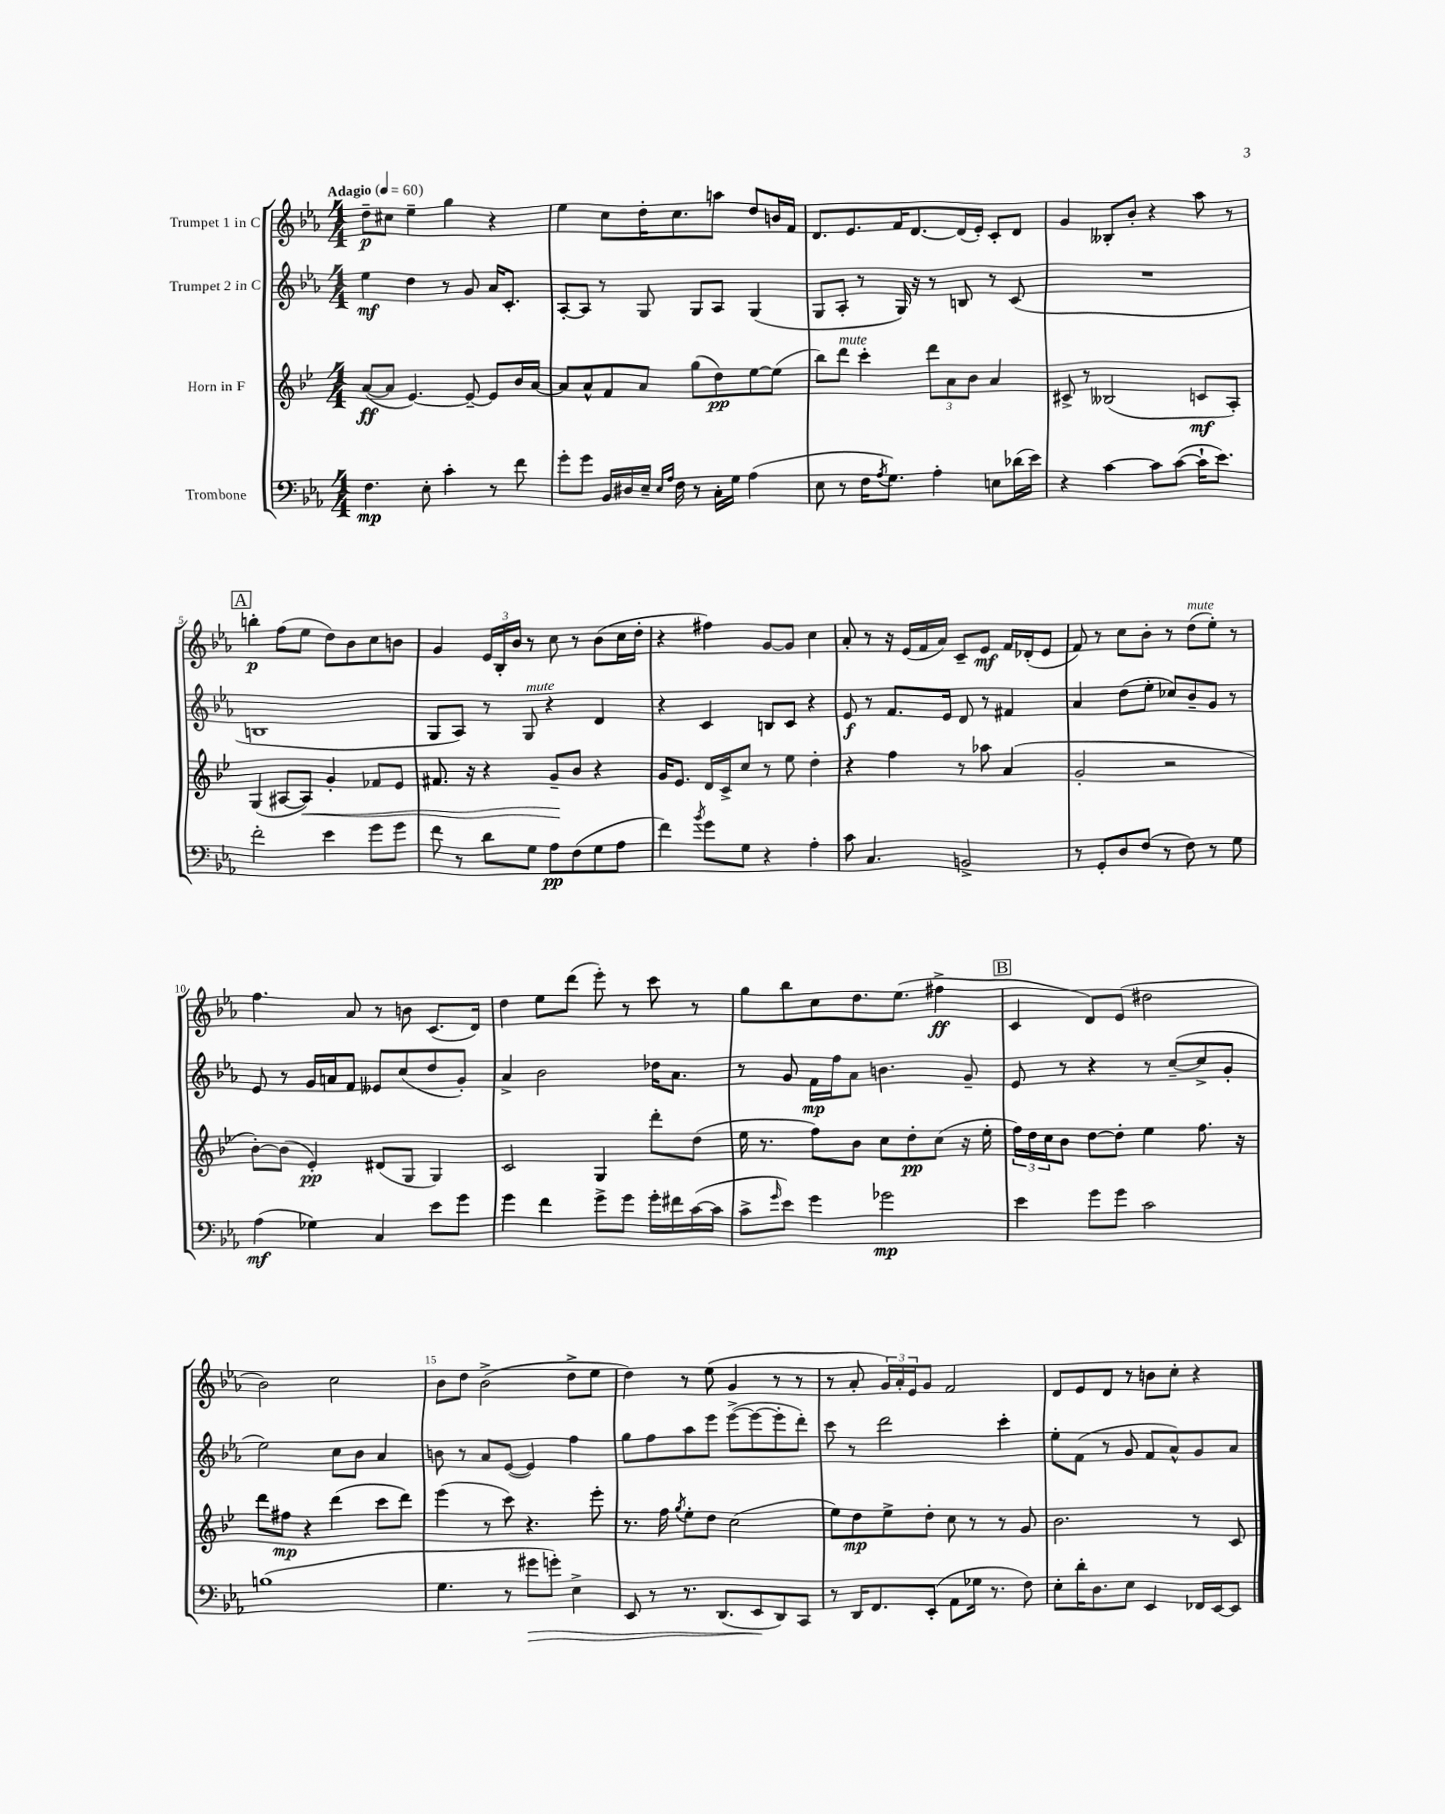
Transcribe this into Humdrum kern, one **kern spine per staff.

**kern	**kern	**kern	**kern
*staff4	*staff3	*staff2	*staff1
*clefF4	*clefG2	*clefG2	*clefG2
*k[b-e-a-]	*k[b-e-]	*k[b-e-a-]	*k[b-e-a-]
*M4/4	*M4/4	*M4/4	*M4/4
*MM60	*MM60	*MM60	*MM60
4.F\	([8a/L	4ee-\	8dd~\L
.	8a/]J	.	8cc#\J
.	[4.e-/)	4dd\	4ee-~\
8E-'\	.	.	.
4c'\	.	8r	4gg\
.	8e-~/_	8g/	.
8r	8e-/]L	16a-/LK	4r
.	.	8.c'/J	.
8f\	16b-/L	.	.
.	[16a/JJ	.	.
=	=	=	=
8g'\L	8a/]L	[8A-'/L	4ee-\
8g\J	8a^^/	8A-/]J	.
16BB-/LL	8f/	8r	8cc\L
16D#/	.	.	.
16E-~/JJ	8a/J	8G/	16dd'\K
16qqE-/LL	.	.	.
16qqA-/JJ	.	.	.
16F\	.	.	8.cc\
8r	(8gg\L	8G/L	.
16C'\LL	8dd\)	8A-/J	8aa\J
16G\JJ	.	.	.
(4A-\	[8ee-\	(4G/	8dd/L
.	(8ee-\]J	.	16b/L
.	.	.	16f/JJ
=	=	=	=
8E-\	8bb-\L)	8G/L	8.d/L
8r	8ddd\J	8A-'/J	.
.	.	.	8.e-/
16F\LK	4ccc'\	8r	.
8qA-/	.	.	.
8.G\J)	.	.	.
.	.	16G/)	16f/K
.	.	16r	[8.d/
4A-'\	12ddd\L	8r	.
.	12a\	.	.
.	.	8B/	(16d/]L
.	12b-\J	.	.
.	.	.	16e-'/JJ)
8E\L	4a/	8r	8c'/L
(16d-\L	.	(8c/	8d/J
16e-\JJ)	.	.	.
=	=	=	=
4r	8c#^/	1r	4g/
.	8r	.	.
[4c\	(2B--/	.	8B--'/L
.	.	.	8b-'/J
8c\]L	.	.	4r
([8c\J	.	.	.
16c`\]LK	8c/L	.	8aa-\
8.e-\J)	.	.	.
.	8A'/J)	.	8r
=	=	=	=
2f'\	(4G/	1B	4bb'\
.	[8A#/L	.	(8ff\L
.	8A#/]J)	.	8ee-\J
4e-\	4g'/	.	8dd\L)
.	.	.	8b-\
8g\L	8f-/L	.	8cc\
8g\J	8e-/J	.	8b\J
=	=	=	=
8f\	8.f#/	8G/L	4g/
8r	.	8A-/J)	.
.	16r	.	.
8d\L	4r	8r	24e-/LL
.	.	.	24B-'/
.	.	.	24b-/JJ
8G\J	.	8G/	8r
8A-\L	8g~/L	4r	8cc\
(8F\	8b-/J	.	8r
8G\	4r	4d/	(8b-\L
8A-\J	.	.	16cc\L
.	.	.	16dd'\JJ
=	=	=	=
4f\)	16g/LK	4r	4r
.	8.e-/J	.	.
8qb-/	.	.	.
8g\L	16d/LL	4c/	4ff#\)
.	16c^/J	.	.
8G\J	8cc/J	.	.
4r	8r	8B/L	[8g/L
.	8ee-\	8c/J	8g/]J
4A-'\	4dd'\	4r	4cc\
=	=	=	=
8c\	4r	8e-/	8a-'/
4.C/	.	8r	8r
.	4ff\	8.f/L	16r
.	.	.	(16e-/LL
.	.	.	16f/
.	.	16e-/Jk	16a-/JJ)
2BB^/	8r	8d/	8c~/L
.	8aa-\	8r	8e-/J
.	(4a/	4f#/	16f/LL
.	.	.	(16d-'/J
.	.	.	8e-/J
=	=	=	=
8r	2g'/	4a-/	8f/)
8GG'/L	.	.	8r
8D/	.	(8dd\L	8cc\L
(8F/J	.	8ee-'\J	8b-'\J
8r	2r	8cc-/L)	8r
8F\)	.	8b-~/	(8dd\L
8r	.	8g/J	8ee-'\J)
8G\	.	8r	8r
=	=	=	=
(4A-\	[8b-'\L)	8e-/	4.ff\
.	(8b-\]J	8r	.
4G-\)	4e-'/)	16g/LL	.
.	.	16a/J	.
.	.	8f/J	8a-/
4C/	(8d#/L	8e--/L	8r
.	8G/J	(8cc/	8b\
8e-\L	4G/)	8dd/	(8.c/L
8g\J	.	8g'/J)	.
.	.	.	16d/Jk)
=	=	=	=
4g\	2c/	4a-^/	4dd\
4f\	.	2b-\	8ee-\L
.	.	.	(8ddd\J
8g^\L	4G/	.	8eee-'\)
8g\J	.	.	8r
16g'\LL	8ddd'\L	16dd-\LK	8ccc\
16f#\	.	8.a-\J	.
([16c\	(8dd\J	.	8r
16c\]JJ	.	.	.
=	=	=	=
8c^\L	16ee-\	8r	8gg\L
.	8.r	.	.
16qqg/	.	.	.
8e-\J)	.	8g/	8bb-\
4g\	8ff\L)	16f\LL	8cc\
.	.	16ff\J	.
.	8b-\J	8a-\J	8.dd\
2g-\	8cc\L	4.b\	.
.	.	.	(8.ee-\J
.	8dd'\	.	.
.	(8cc\J	.	4ff#^\
.	16r	8g~/	.
.	16ee-'\	.	.
=	=	=	=
4e-\	24ff\LL)	8e-/	4c/
.	24dd\	.	.
.	24cc\J	.	.
.	8b-\J	8r	.
8g\L	[8dd\L	4r	8d/L)
8g\J	8dd'\]J	.	(8e-/J
2c\	4ee-\	8r	2dd#\
.	.	([8cc~/L	.
.	8.ff\	8cc^/]	.
.	.	8g'/J	.
.	16r	.	.
=	=	=	=
(1B	8ddd\L	2ee-\)	2b-\)
.	8ff#\J	.	.
.	4r	.	.
.	(4ddd\	8cc\L	2cc\
.	.	8b-\J	.
.	8ccc\L	4a-/	.
.	8ddd\J)	.	.
=	=	=	=
4.G\	(4eee-\	8b\	8b-\L
.	.	8r	8dd\J
.	8r	8a-/L	(2b-^\
8r	8ccc\)	([8e-/J	.
8g#\L	4.r	4e-/])	.
8g'\J)	.	.	.
4E-^\	.	4ff\	8dd^\L
.	8eee-'\	.	8ee-\J
=	=	=	=
8EE-/	8.r	8gg\L	4dd\)
8r	.	8ff\	.
.	16ff\	.	.
.	8qgg/	.	.
8.r	8ee-'\L	8aa-\	8r
.	8dd\J	8eee-\J	(8ee-\
(8.DD/L	.	.	.
.	(2cc\	([8eee-^\L	4g/
8EE-/	.	8eee-\_	.
8DD/)	.	8eee-'\]	8r
8CC/J	.	8ddd'\J)	8r
=	=	=	=
8r	8ee-\L)	8ccc\	8r
16DD/LK	8dd\	8r	8a-'/
8.FF/	.	.	.
.	8ee-^\	2ddd\	24g/LL)
.	.	.	24a-'/
.	.	.	24e-/J
(8EE-'/J	8dd'\J	.	8g/J
8AA-\L	8cc\	.	2f/
16G-\Jk	8r	.	.
8.r	.	.	.
.	8r	4ccc'\	.
8F\)	8g/	.	.
=	=	=	=
8E-'\L	2.b-\	8ee-'\L	8d/L
16d'\K	.	(8f\J	8e-/
8.D\	.	.	.
.	.	8r	8d/J
8E-\J	.	8g/	8r
4EE-/	.	8f/L	8b\L
.	.	8a-^^/)	8cc'\J
16FF-/LL	8r	8g/	4r
[16EE-/J	.	.	.
8EE-/]J	8c/	8a-/J	.
==	==	==	==
*-	*-	*-	*-
